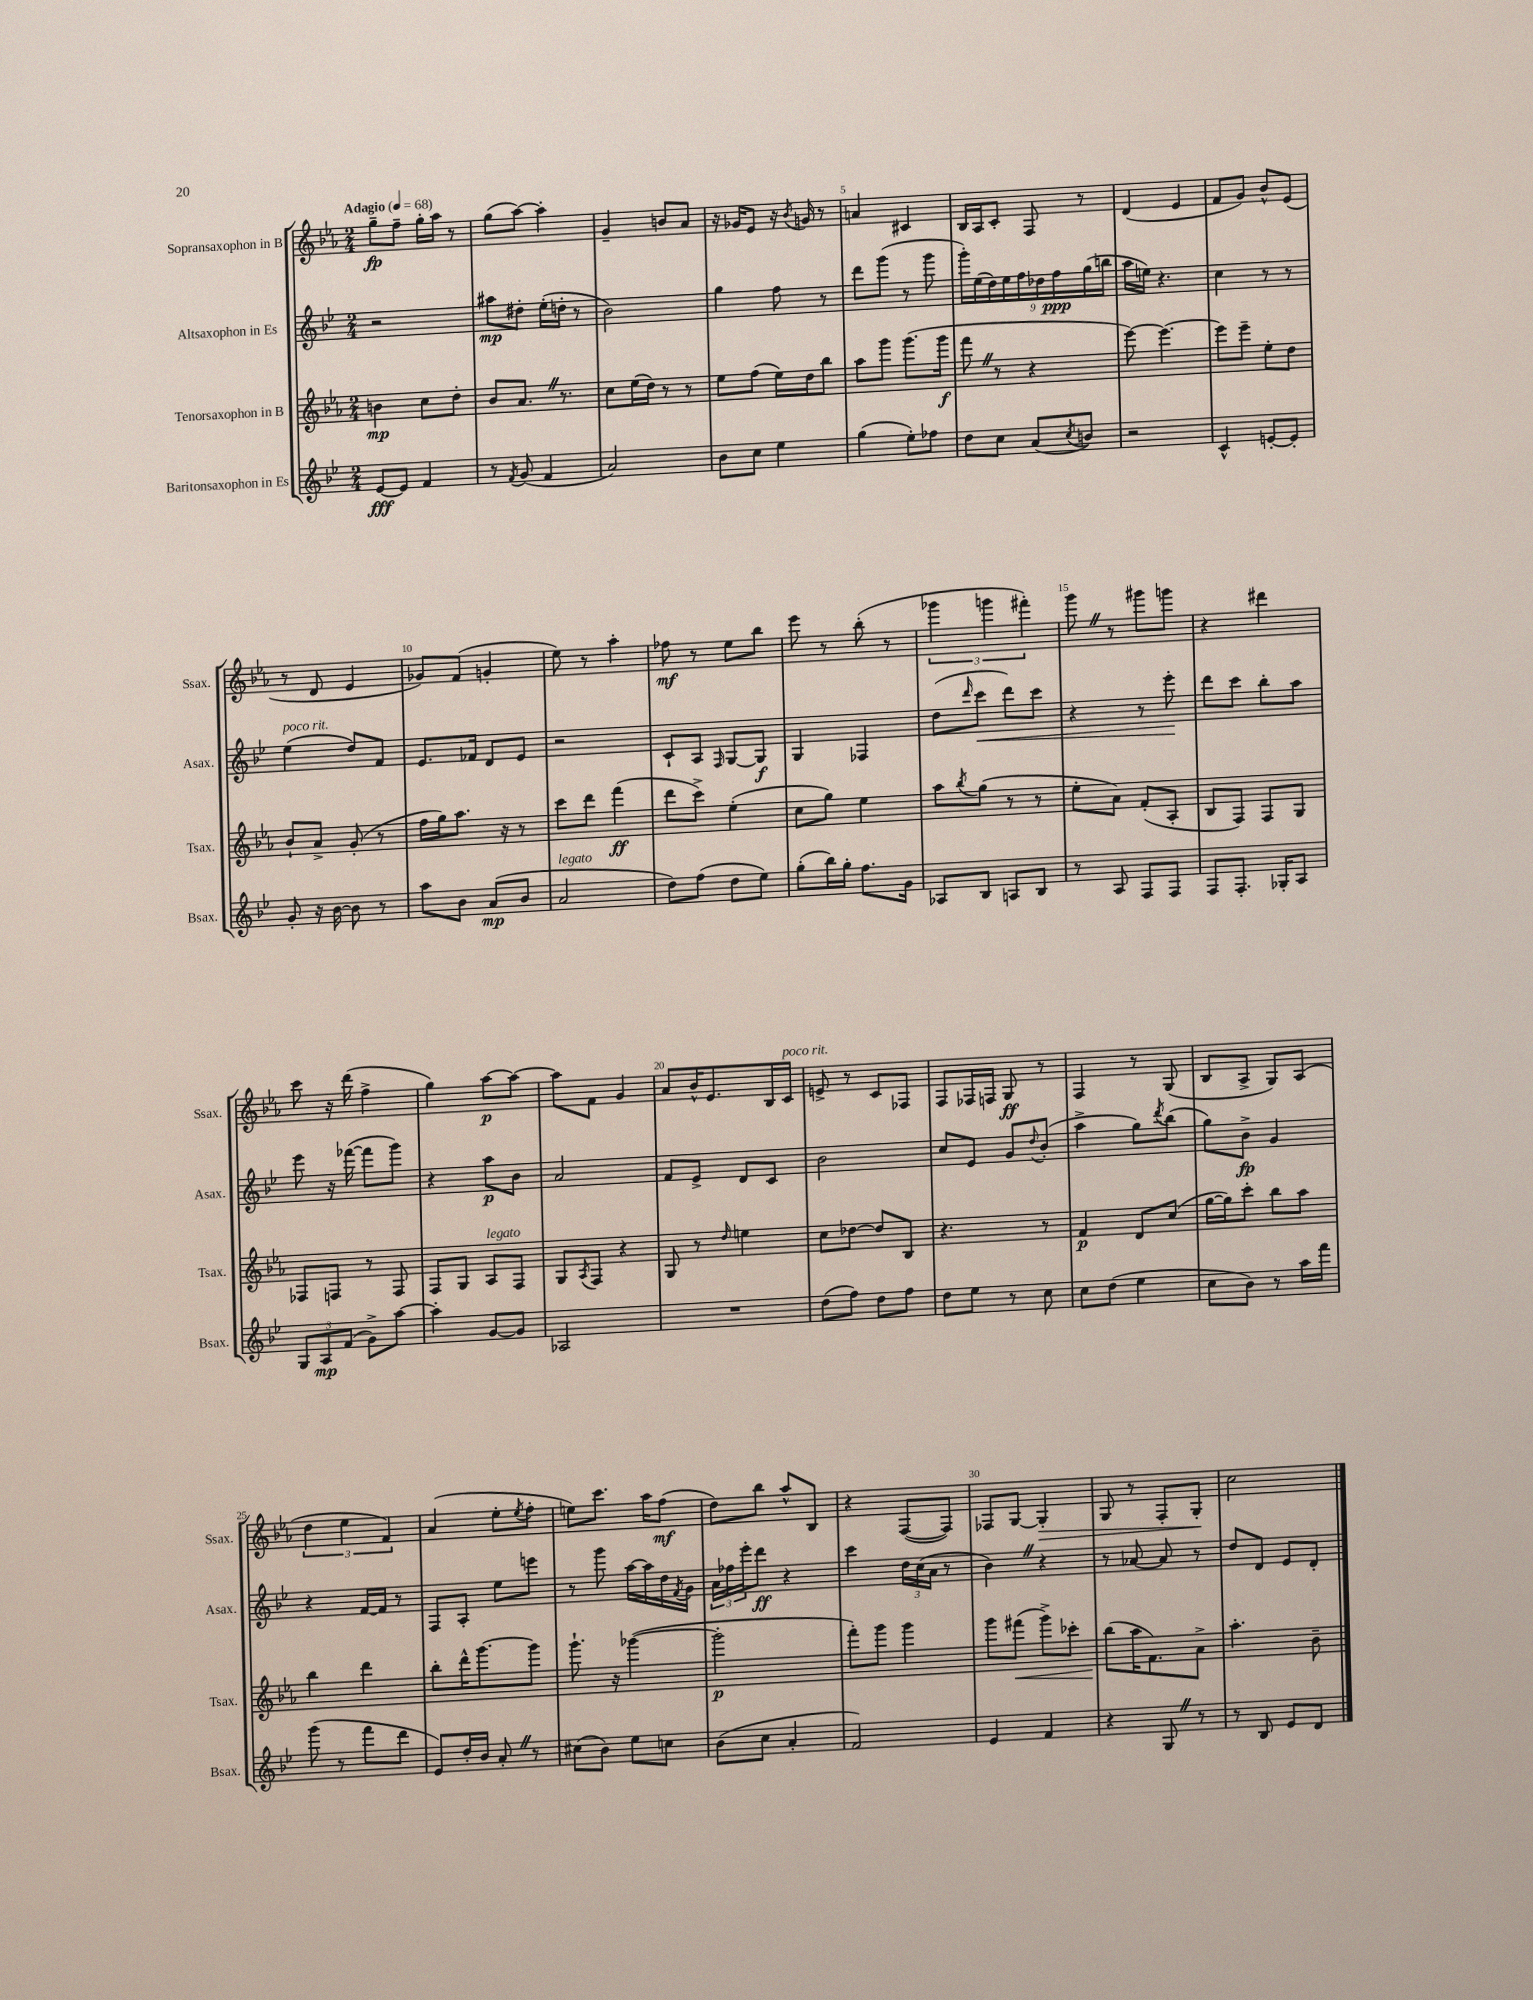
<<
\new StaffGroup <<
\new Staff = "s0" \with { instrumentName = "Sopransaxophon in B" shortInstrumentName = "Ssax." } {
    \clef treble \key ees \major \numericTimeSignature \time 2/4 \tempo "Adagio" 4 = 68
    g''8--\fp f''8-- g''16-. aes''16 r8 |
    g''8( aes''8~) aes''4-. |
    g'4-- b'8 aes'8 |
    r16 ges'16 ees'8 r16 \acciaccatura { bes'8 } g'16 r8 |
    a'4 cis'4 |
    bes16 aes16 c'8-. f8 r8 |
    d'4( ees'4 |
    f'8 g'8) bes'8-^ ees'8( |
    r8 d'8 ees'4 |
    ges'8) f'8( g'4-. |
    ees''8) r8 aes''4-. |
    fes''8\mf r8 ees''8 bes''8 |
    ees'''8 r8 bes''8-.( r8 |
    \tuplet 3/2 { ges'''4 g'''4 fis'''4-.) } |
    g'''8 \once \override BreathingSign.text = \markup { \musicglyph "scripts.caesura.straight" } \breathe r8 gis'''8 g'''8 |
    r4 dis'''4 |
    c'''8 r16 d'''16( f''4-> |
    g''4) aes''8~\p aes''8~ |
    aes''8 f'8 g'4 |
    aes'8 bes'16-^ ees'8. bes16 c'16^\markup { \italic "poco rit." } |
    e'8-> r8 c'8 fes8 |
    f8 fes16 f16 g8\ff r8 |
    f4 r8 g8( |
    bes8 aes8-> g8) aes8( |
    \tuplet 3/2 { d''4 ees''4 f'4) } |
    aes'4( ees''8-. \acciaccatura { ees''8 } f''8-. |
    e''8) c'''8. aes''16 f''8\mf( |
    d''8) bes''8 aes''8-^ bes8 |
    r4 f8~( f8) |
    fes8 g8~ g4-.\> |
    g8 r8 f8-. g8-.\! |
    c''2 \bar "|." |
}
\new Staff = "s1" \with { instrumentName = "Altsaxophon in Es" shortInstrumentName = "Asax." } {
    \clef treble \key bes \major \numericTimeSignature \time 2/4
    r2 |
    ais''8\mp dis''8-. ees''16-.( d''16-. r8 |
    bes'2) |
    g''4 f''8 r8 |
    d'''8 g'''8( r8 g'''8 |
    \tuplet 9/8 { g'''16-.) ees''16( d''16) ees''16 f''16 des''16 f''16\ppp g''16( b''16 } |
    a''16 e''16) r4. |
    c''4 r8 r8 |
    ees''4^\markup { \italic "poco rit." }( d''8) f'8 |
    ees'8. fes'16 d'8 ees'8 |
    r2 |
    c'8-! a8 \grace { f16 } g8~ g8\f |
    g4 fes4 |
    d''8( \grace { d'''16 } c'''8\< d'''8) c'''8 |
    r4 r8 ees'''8-.\! |
    d'''8 c'''8 bes''8-. a''8 |
    ees'''8 r16 fes'''16~( fes'''8 g'''8) |
    r4 a''8\p bes'8 |
    a'2 |
    f'8 ees'8-> d'8 c'8 |
    bes'2 |
    c''8 ees'8 g'8 \appoggiatura { d''8 } bes'8-.( |
    a''4-> g''8) \acciaccatura { d'''8 } bes''8( |
    g''8) bes'8->\fp g'4 |
    r4 f'16~ f'16 r8 |
    f8 a8-. ees''8 e'''8 |
    r8 g'''8 a''16~ a''16 d''16 \acciaccatura { f'8 } g'16 |
    \tuplet 3/2 { a'16 fes''16 ees'''16-. } d'''8\ff r4 |
    c'''4 \tuplet 3/2 { d''16 c''16( a'16 } r8 |
    bes'4) \once \override BreathingSign.text = \markup { \musicglyph "scripts.caesura.straight" } \breathe r4 |
    r8 aes'8~ aes'8 r8 |
    d''8 d'8 ees'8 d'8-. \bar "|." |
}
\new Staff = "s2" \with { instrumentName = "Tenorsaxophon in B" shortInstrumentName = "Tsax." } {
    \clef treble \key ees \major \numericTimeSignature \time 2/4
    b'4\mp c''8 d''8-. |
    bes'8 aes'8. \once \override BreathingSign.text = \markup { \musicglyph "scripts.caesura.straight" } \breathe r8. |
    c''8 ees''16( d''16) r8 r8 |
    ees''8 f''8( ees''16) d''16 bes''8 |
    aes''8 g'''8 g'''8.( g'''16\f |
    f'''8 \once \override BreathingSign.text = \markup { \musicglyph "scripts.caesura.straight" } \breathe r8 r4 |
    ees'''8~) ees'''4.~ |
    ees'''8 ees'''8-- ees''8-. d''8 |
    bes'8-! aes'8-> g'8-.( r8 |
    f''16 g''16) aes''8. r16 r8 |
    c'''8 d'''8 f'''4\ff( |
    d'''8 c'''8->) ees''4-.( |
    c''8 g''8) ees''4 |
    aes''8 \acciaccatura { bes''8 } g''8( r8 r8 |
    ees''8-. aes'8) f'8-.( aes8-. |
    bes8 f8) f8 g8 |
    fes8 f8 r8 f8 |
    f8 g8 aes8^\markup { \italic "legato" } f8 |
    g8 \acciaccatura { aes8 } f8 r4 |
    g8 r8 \grace { d''16 } e''4 |
    c''8 des''8~ des''8 bes8 |
    r4. r8 |
    f'4\p d'8 c''8( |
    g''16~ g''16) c'''8-. bes''8 aes''8 |
    bes''4 d'''4 |
    bes''8-. d'''16-^ g'''8.~ g'''8 |
    g'''8.-! r16 ges'''4~( |
    ges'''2-.\p |
    f'''8-.) g'''8 g'''4 |
    g'''8 fis'''8\<( g'''8->) ces'''8-. |
    bes''8\!( aes''16 f'8.) aes'8-> |
    aes''4.-. bes'8-- \bar "|." |
}
\new Staff = "s3" \with { instrumentName = "Baritonsaxophon in Es" shortInstrumentName = "Bsax." } {
    \clef treble \key bes \major \numericTimeSignature \time 2/4
    ees'8~\fff ees'8 f'4 |
    r8 \acciaccatura { f'8 } g'8( f'4 |
    a'2) |
    bes'8 c''8 ees''4 |
    g''4( ees''8-.) fes''8 |
    d''8 c''8 a'8( \acciaccatura { c''8 } b'8) |
    r2 |
    c'4-^ e'8~-. e'8-. |
    g'8-. r16 bes'16~ bes'8 r8 |
    a''8 bes'8 a'8\mp( bes'8 |
    a'2^\markup { \italic "legato" } |
    d''8) f''8( d''8 ees''8) |
    g''8-.( bes''16) g''16-. f''8. g'16 |
    aes8 bes8 a8 bes8 |
    r8 a8 f8 f8 |
    f8 f8.-. ges16-. a8 |
    \tuplet 3/2 { g8 a8\mp f'8( } g'8->) a''8~ |
    a''4-. g'8~ g'8 |
    aes2 |
    R2 |
    d''8( f''8) d''8 f''8 |
    d''8 ees''8 r8 c''8 |
    c''8 d''8( ees''4 |
    c''8 bes'8) r8 a''16 f'''16 |
    g'''8( r8 f'''8 d'''8 |
    ees'8) d''16-. bes'16 a'8-. \once \override BreathingSign.text = \markup { \musicglyph "scripts.caesura.straight" } \breathe r8 |
    cis''8( bes'8) ees''8 c''8 |
    bes'8( c''8 a'4-. |
    f'2) |
    ees'4 f'4 |
    r4 g8 \once \override BreathingSign.text = \markup { \musicglyph "scripts.caesura.straight" } \breathe r8 |
    r8 bes8 ees'8 d'8 \bar "|." |
}
>>
>>
\layout { \context { \Score \override BarNumber.break-visibility = ##(#f #t #t) barNumberVisibility = #(every-nth-bar-number-visible 5) } }
